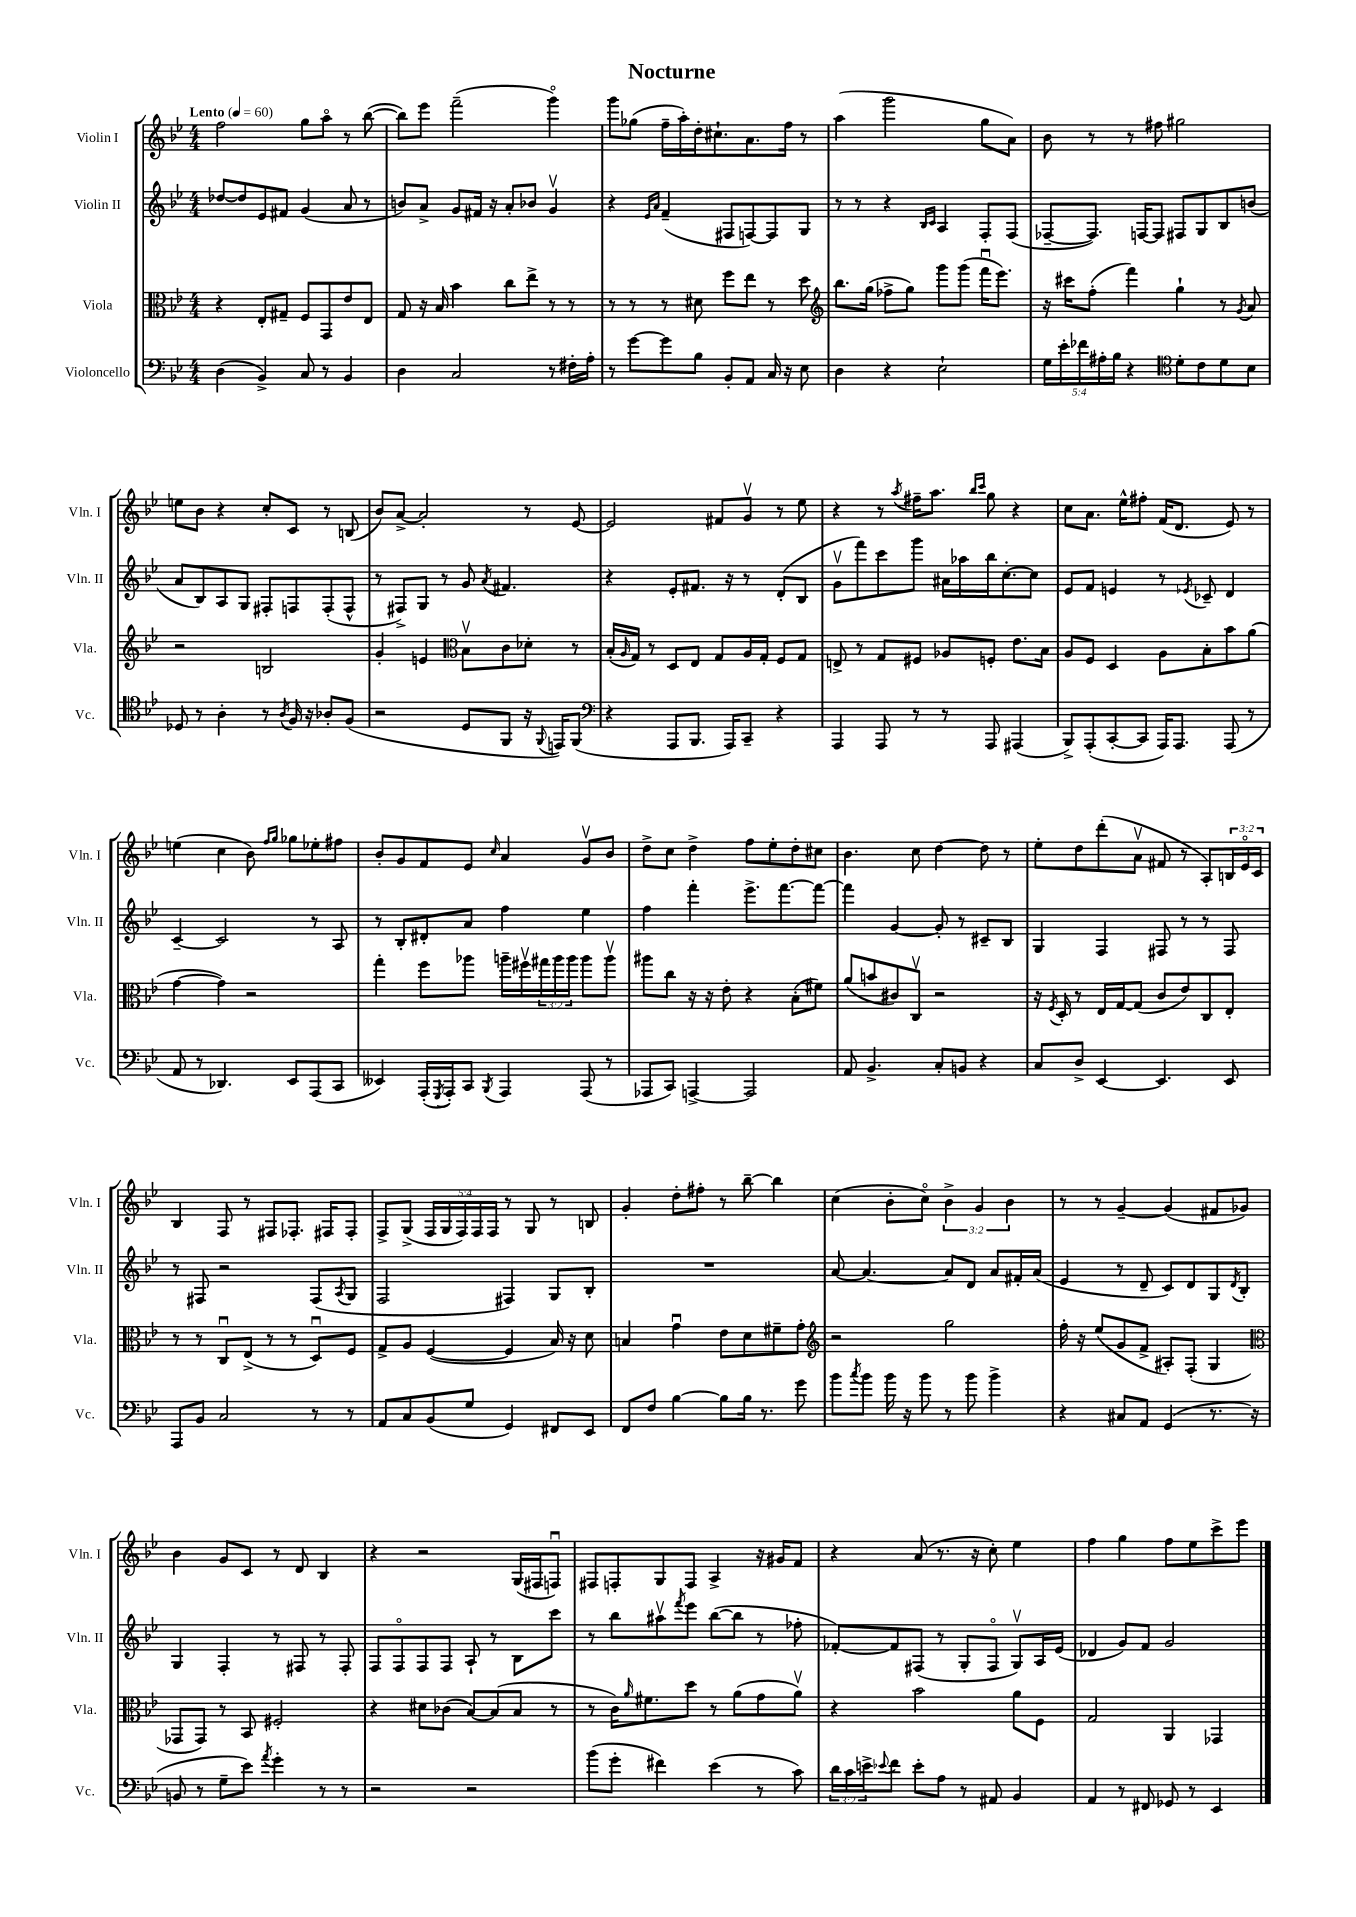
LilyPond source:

\header { title = "Nocturne" }
<<
\new StaffGroup <<
\new Staff = "s0" \with { instrumentName = "Violin I" shortInstrumentName = "Vln. I" } {
    \clef treble \key bes \major \numericTimeSignature \time 4/4 \override Staff.TupletNumber.text = #tuplet-number::calc-fraction-text \tempo "Lento" 4 = 60
    f''2 g''8 a''8\flageolet r8 bes''8~( |
    bes''8) ees'''8 f'''2--( g'''4\flageolet) |
    g'''8 ges''8( f''16-- a''16-.) d''16-. cis''8.-! a'8. f''16 r8 |
    a''4( g'''2 g''8 a'8) |
    bes'8 r8 r8 fis''8 gis''2 |
    e''8 bes'8 r4 c''8-. c'8 r8 b8( |
    bes'8) a'8~-> a'2-. r8 ees'8~ |
    ees'2 fis'8 g'8\upbow r8 ees''8 |
    r4 r8 \acciaccatura { a''8 } fis''16-- a''8. \grace { bes''16 c'''16 } g''8 r4 |
    c''8 a'8. ees''16-^ fis''8-. f'16( d'8. ees'8) r8 |
    e''4( c''4 bes'8) \grace { f''16 g''16 } ges''8 ees''8-. fis''8 |
    bes'8-. g'8 f'8 ees'8 \grace { c''16 } a'4 g'8\upbow bes'8 |
    d''8-> c''8 d''4-> f''8 ees''8-. d''8-. cis''8 |
    bes'4. c''8 d''4~ d''8 r8 |
    ees''8-. d''8 d'''8-.( a'8\upbow fis'8 r8 a8-.) \tuplet 3/2 { b16 ees'16\flageolet c'16 } |
    bes4 f8 r8 fis8 fes8.-. fis16 fis8-. |
    f8-> g8->( \tuplet 5/4 { f16 g16 f16) f16 f16 } r8 g8 r8 b8 |
    g'4-. d''8-. fis''8-. r8 bes''8~-- bes''4 |
    c''4( bes'8-. c''8\flageolet) \tuplet 3/2 { bes'4-> g'4 bes'4 } |
    r8 r8 g'4~-- g'4( fis'8 ges'8) |
    bes'4 g'8 c'8 r8 d'8 bes4 |
    r4 r2 g16( fis16 f8\downbow) |
    fis8 f8-. g8 f8 a4-> r16 gis'16 f'8 |
    r4 a'8( r8. r16 c''8-.) ees''4 |
    f''4 g''4 f''8 ees''8 c'''8-> ees'''8 \bar "|." |
}
\new Staff = "s1" \with { instrumentName = "Violin II" shortInstrumentName = "Vln. II" } {
    \clef treble \key bes \major \numericTimeSignature \time 4/4
    des''8~ des''8 ees'8 fis'8 g'4( a'8 r8 |
    b'8) a'8-> g'8 fis'16 r16 a'8-. bes'8 g'4\upbow |
    r4 \grace { ees'16 a'16 } f'4--( fis8 f8~) f8 g8 |
    r8 r8 r4 \grace { bes16 c'16 } a4 f8-. f8( |
    fes8~-- fes8.) f16~ f8 fis8 g8 bes8 b'8( |
    a'8 bes8) a8 g8 fis8-. f8 f8-.( f8-^ |
    r8 fis8->) g8 r8 g'8 \acciaccatura { a'8 } fis'4. |
    r4 ees'8-. fis'8. r16 r8 d'8-.( bes8 |
    g'8\upbow f'''8) c'''8 g'''8 ais'16 aes''16 bes''16 c''8.~-. c''8 |
    ees'8 f'8 e'4 r8 \acciaccatura { ees'8 } ces'8-- d'4 |
    c'4~-- c'2 r8 a8 |
    r8 bes8-. dis'8-. a'8 f''4 ees''4 |
    f''4 f'''4-. ees'''8.-> f'''8.~ f'''8~ |
    f'''4 g'4~ g'8-. r8 cis'8-- bes8 |
    g4 f4 fis8 r8 r8 fis8 |
    r8 fis8 r2 fis8( \acciaccatura { a8 } g8 |
    f2 fis4) g8 bes8-. |
    R1 |
    a'8~ a'4.~ a'8 d'8 a'8 fis'16-. a'16( |
    ees'4 r8 d'8-- c'8) d'8 g8 \acciaccatura { d'8 } bes8-. |
    g4 f4-. r8 fis8 r8 fis8-. |
    f8 f8\flageolet f8 f8 a8-! r8 bes8 c'''8 |
    r8 bes''8 ais''8\upbow \acciaccatura { f'''8 } ees'''8 bes''8~( bes''8 r8 fes''8-. |
    fes'8~-.) fes'8 fis8( r8 g8-. fis8\flageolet g8\upbow) a16 ees'16( |
    des'4 g'8) f'8 g'2 \bar "|." |
}
\new Staff = "s2" \with { instrumentName = "Viola" shortInstrumentName = "Vla." } {
    \clef alto \key bes \major \numericTimeSignature \time 4/4 \override Staff.TupletNumber.text = #tuplet-number::calc-fraction-text
    r4 ees8-. gis8-- f8 g,8 ees'8 ees8 |
    g8 r16 bes16 bes'4 c''8 ees''8-> r8 r8 |
    r8 r8 r8 dis'8 f''8 ees''8 r8 d''8 |
    \clef treble bes''8. g''16( fes''8-> g''8) g'''8 g'''8( f'''16\downbow ees'''8.) |
    r16 cis'''16 f''8-.( f'''4) g''4-! r8 \acciaccatura { g'8 } a'8 |
    r2 b2 |
    g'4-. e'4 \clef alto bes8\upbow c'8 des'8-. r8 |
    bes16-.( \grace { a16 } g16) r8 d8 ees8 g8 a16 g16-. f8 g8 |
    e8-> r8 g8 fis8 aes8 f8-. ees'8. bes16 |
    a8 f8 d4 a8 bes8-. bes'8 a'8( |
    g'4~ g'4) r2 |
    g''4-. f''8 aes''8 a''16-- fis''16\upbow \tuplet 3/2 { gis''16 a''16 a''16 } a''8 a''8\upbow |
    ais''8 c''8 r16 r16 ees'8-. r4 bes8-.( fis'8) |
    a'8( b'8 cis'8) c8\upbow r2 |
    r16 \acciaccatura { f8 } d16-. r8 ees16 g16~ g8( c'8 ees'8) c8 ees8-. |
    r8 r8 c8\downbow ees8->( r8 r8 d8\downbow) f8 |
    g8-> a8 f4~( f4 bes16) r16 d'8 |
    b4 g'4\downbow ees'8 d'8 fis'8-- g'8-. |
    \clef treble r2 g''2 |
    f''16-. r16 ees''8( g'8 f'8-> ais8-.) f8-.( g4 |
    \clef alto ges,8 ges,8) r8 bes,8 fis2-. |
    r4 dis'8 ces'8( bes8~) bes8( bes8 r8 |
    r8 c'16) \grace { a'16 } fis'8. d''8 r8 a'8( g'8 a'8\upbow) |
    r4 bes'2 a'8 f8 |
    g2 a,4 ges,4 \bar "|." |
}
\new Staff = "s3" \with { instrumentName = "Violoncello" shortInstrumentName = "Vc." } {
    \clef bass \key bes \major \numericTimeSignature \time 4/4 \override Staff.TupletNumber.text = #tuplet-number::calc-fraction-text
    d4( bes,4->) c8 r8 bes,4 |
    d4 c2 r8 fis16-. a16-. |
    r8 g'8~ g'8 bes8 bes,8-. a,8 c16 r16 ees8 |
    d4 r4 ees2-! |
    \tuplet 5/4 { g16 ees'16-. fes'16 ais16-. bes16 } r4 \clef tenor d'8-. c'8 d'8 bes8 |
    des8 r8 a4-. r8 \acciaccatura { a8 } f16 r16 aes8-. f8( |
    r2 d8 f,8 r16 \appoggiatura { f,8 } e,16) f,8( |
    \clef bass r4 a,,8 bes,,8. a,,16) c,8-- r4 |
    a,,4 a,,8 r8 r8 a,,8 ais,,4( |
    bes,,8->) a,,8-.( c,8~-. c,8 a,,16) a,,8. a,,8( r8 |
    a,8 r8 des,4.) ees,8 a,,8( c,8 |
    eeses,4) a,,16-.( \acciaccatura { g,,8 } a,,16-.) c,8 \acciaccatura { bes,,8 } a,,4 a,,8( r8 |
    aes,,8 c,8) a,,4~-> a,,2 |
    a,8 bes,4.-> c8-. b,8 r4 |
    c8 d8-> ees,4~ ees,4. ees,8 |
    a,,8 bes,8 c2 r8 r8 |
    a,8 c8 bes,8( g8 g,4) fis,8 ees,8 |
    f,8 f8 bes4~ bes8 bes16 r8. g'8 |
    bes'8 \acciaccatura { c''8 } bes'8 bes'16 r16 bes'8 r8 bes'8 bes'4-> |
    r4 cis8 a,8 g,4( r8. r16 |
    b,8 r8 g8-- ees'8) \acciaccatura { a'8 } g'4-. r8 r8 |
    r2 r2 |
    bes'8( g'8-. fis'4) ees'4( r8 c'8) |
    \tuplet 3/2 { d'16 c'16 e'16-> } \appoggiatura { ees'8 } f'8 ees'8-. a8 r8 ais,8 bes,4 |
    a,4 r8 fis,8 ges,8 r8 ees,4 \bar "|." |
}
>>
>>
\layout { \context { \Score \remove "Bar_number_engraver" } }
